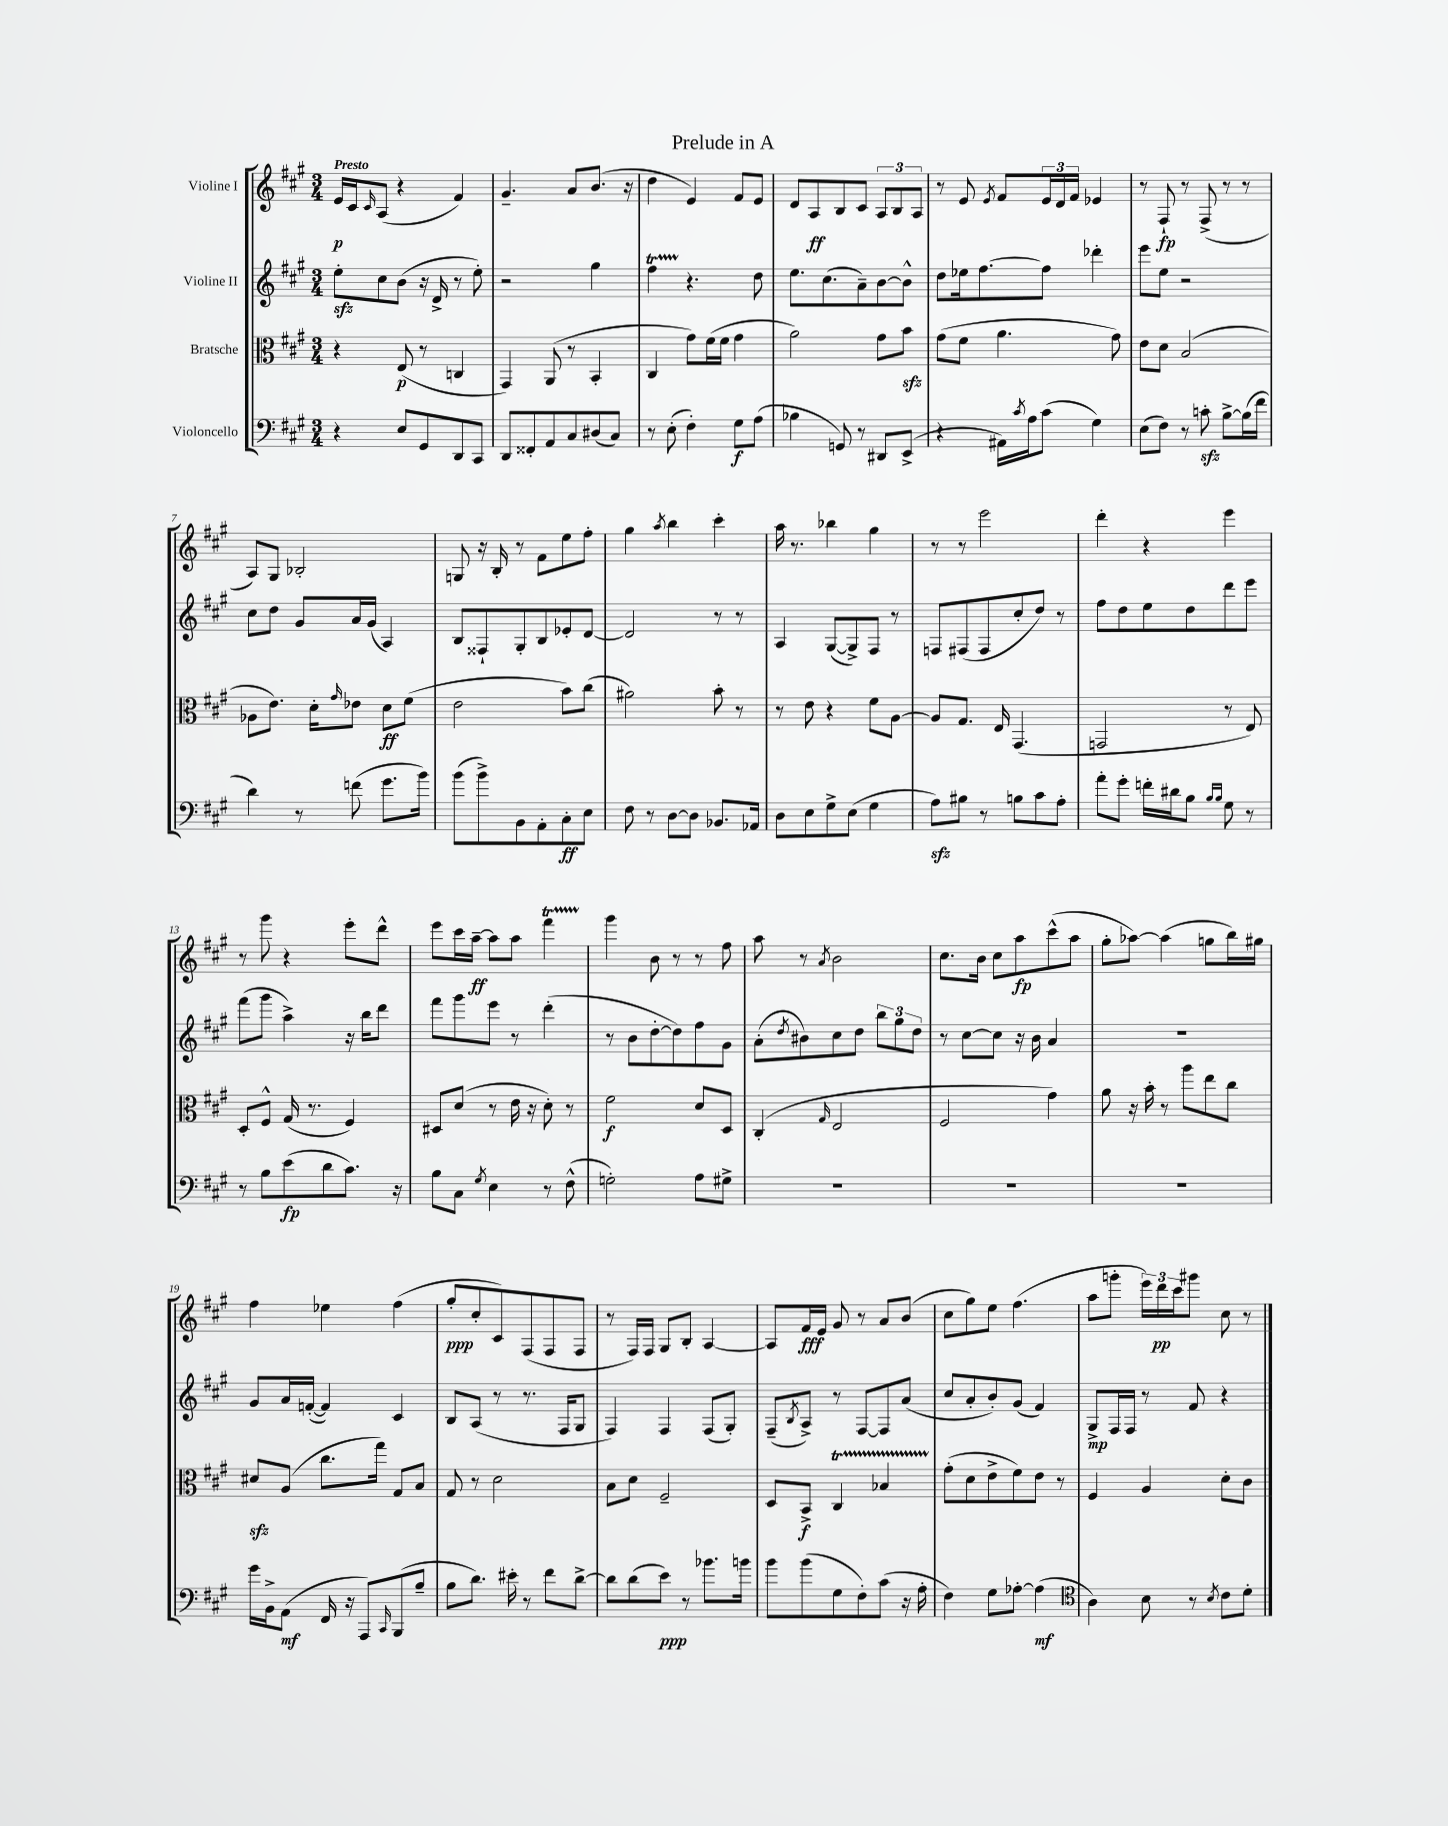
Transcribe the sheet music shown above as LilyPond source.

\header { title = "Prelude in A" }
<<
\new StaffGroup <<
\new Staff = "s0" \with { instrumentName = "Violine I" } {
    \clef treble \key a \major \numericTimeSignature \time 3/4 \tempo "Presto"
    e'16\p cis'16 \grace { cis'16 } a8( r4 fis'4) |
    gis'4.-- a'8 b'8.( r16 |
    d''4 e'4) fis'8 e'8 |
    d'8 a8\ff b8 cis'8 \tuplet 3/2 { a8 b8 a8 } |
    r8 e'8 \acciaccatura { e'8 } fis'8 \tuplet 3/2 { e'16 d'16 fis'16 } ees'4 |
    r8 fis8-!\fp r8 fis8->( r8 r8 |
    a8) gis8 bes2-. |
    g8 r16 b16-. r8 fis'8 e''8 fis''8-. |
    gis''4 \acciaccatura { a''8 } b''4 cis'''4-. |
    a''16 r8. bes''4 gis''4 |
    r8 r8 e'''2 |
    d'''4-. r4 e'''4 |
    r8 gis'''8 r4 e'''8-. d'''8-^ |
    e'''8 cis'''16 a''16~--\ff a''8 a''8 fis'''4\startTrillSpan |
    gis'''4\stopTrillSpan b'8 r8 r8 fis''8 |
    a''8 r8 \acciaccatura { a'8 } b'2 |
    cis''8. b'16 cis''8 a''8\fp cis'''8-^( a''8 |
    gis''8-. aes''8~) aes''4( g''8 b''16) gis''16 |
    fis''4 ees''4 fis''4( |
    gis''8-.\ppp cis''8-. cis'8) fis8( fis8 fis8 |
    r8 fis16) fis16 gis8 b8-. a4~ |
    a8 fis'16\fff e'16 gis'8 r8 a'8 b'8( |
    cis''8 gis''8) e''8 fis''4.( |
    a''8 g'''8-. \tuplet 3/2 { e'''16) d'''16\pp cis'''16 } gis'''8 cis''8 r8 \bar "|." |
}
\new Staff = "s1" \with { instrumentName = "Violine II" } {
    \clef treble \key a \major \numericTimeSignature \time 3/4
    e''8-.\sfz cis''8 b'8( r16 d'16-> r8 e''8-.) |
    r2 gis''4 |
    fis''4\startTrillSpan r4.\stopTrillSpan d''8 |
    e''8. cis''8.( a'8--) b'8~ b'8-^ |
    d''8 ees''16 fis''8.~ fis''8 des'''4-. |
    e'''8 e''8 r2 |
    cis''8 d''8 gis'8 a'16 gis'16( a4) |
    b8 fisis8-! gis8-. b8 ees'8-. d'8~ |
    d'2 r8 r8 |
    a4 gis8~( gis8->) fis8 r8 |
    f8 fis8( fis8 cis''8-. d''8) r8 |
    fis''8 d''8 e''8 d''8 d'''8 e'''8 |
    fis'''8( gis'''8 a''4->) r16 b''16 d'''8 |
    fis'''8 gis'''8 e'''8 r8 d'''4-.( |
    r8 b'8 d''8~-. d''8) fis''8 gis'8 |
    a'8-.( \acciaccatura { d''8 } bis'8) cis''8 d''8 \tuplet 3/2 { b''8 gis''8 d''8 } |
    r8 cis''8~ cis''8 r16 b'16 a'4 |
    R2. |
    gis'8 a'16 f'16~-.( f'4) cis'4 |
    b8 a8( r8 r8. fis16 gis8 |
    fis4) fis4 fis8( gis8-.) |
    fis8--( \acciaccatura { b8 } a8->) r8 fis8~ fis8 a'8( |
    cis''8 a'8-. b'8-.) gis'8( fis'4) |
    gis8->\mp fis16 fis16 r8 fis'8 r4 \bar "|." |
}
\new Staff = "s2" \with { instrumentName = "Bratsche" } {
    \clef alto \key a \major \numericTimeSignature \time 3/4
    r4 e8\p( r8 c4 |
    gis,4) a,8( r8 b,4-. |
    cis4 gis'8) fis'16( fis'16 gis'4 |
    a'2) gis'8 b'8\sfz |
    gis'8( fis'8 a'4. gis'8) |
    e'8 d'8 b2( |
    aes8 e'8.) d'16-. \grace { gis'16 } ees'8 d'8\ff fis'8( |
    e'2 b'8) cis''8( |
    ais'2) b'8-. r8 |
    r8 e'8 r4 fis'8 a8~ |
    a8 gis8. e16 gis,4.( |
    g,2 r8 e8) |
    d8-. fis8-^ gis16( r8. fis4) |
    dis8 d'8( r8 e'16 r16 d'8-.) r8 |
    fis'2\f d'8 d8 |
    cis4-.( \grace { gis16 } e2 |
    fis2 gis'4) |
    a'8 r16 b'16-. r8 a''8 e''8 cis''8 |
    dis'8\sfz a8( cis''8. gis''16) gis8 b8 |
    gis8 r8 d'2 |
    b8 d'8 fis2-- |
    d8 b,8->\f cis4\startTrillSpan bes4 |
    gis'8-.\stopTrillSpan( d'8 e'8-> fis'8) e'8 r8 |
    fis4 a4 d'8-. cis'8 \bar "|." |
}
\new Staff = "s3" \with { instrumentName = "Violoncello" } {
    \clef bass \key a \major \numericTimeSignature \time 3/4
    r4 e8 gis,8 d,8 cis,8 |
    d,8 fisis,8-. a,8 cis8 dis8( cis8) |
    r8 e8-.( fis4-.) gis8\f a8( |
    bes4 g,8) r8 dis,8 e,8->( |
    r4 ais,16) \acciaccatura { cis'8 } a16 cis'8( gis4) |
    e8( fis8) r8 c'8-.\sfz b8~-> b16( fis'16 |
    d'4) r8 f'8( gis'8. b'16) |
    b'8( b'8->) b,8 a,8-. cis8-.\ff e8 |
    fis8 r8 d8~ d8 bes,8. aes,16 |
    d8 e8 gis8-> e8( gis4 |
    a8\sfz) bis8 r8 b8 cis'8 a8-. |
    a'8-. gis'8-. f'16-. dis'16 b8 \grace { b16 b16 } gis8 r8 |
    r8 b8 e'8\fp( d'8 cis'8.) r16 |
    b8 cis8 \acciaccatura { gis8 } e4 r8 fis8-^( |
    g2-.) a8 gis8-> |
    R2. |
    R2. |
    R2. |
    gis'16 b,16-> a,8\mf( fis,16 r16 a,,8) \grace { cis,16 } b,,8( b8-- |
    b8 d'8.) eis'16-. r8 fis'8 d'8~-> |
    d'8 d'8( e'8\ppp) r8 bes'8. b'16 |
    b'8 b'8( gis8 fis8-.) cis'8( r16 a16-. |
    fis4) gis8 aes8~-. aes4\mf( |
    \clef tenor a4) b8 r8 \acciaccatura { b8 } cis'8 d'8-. \bar "|." |
}
>>
>>
